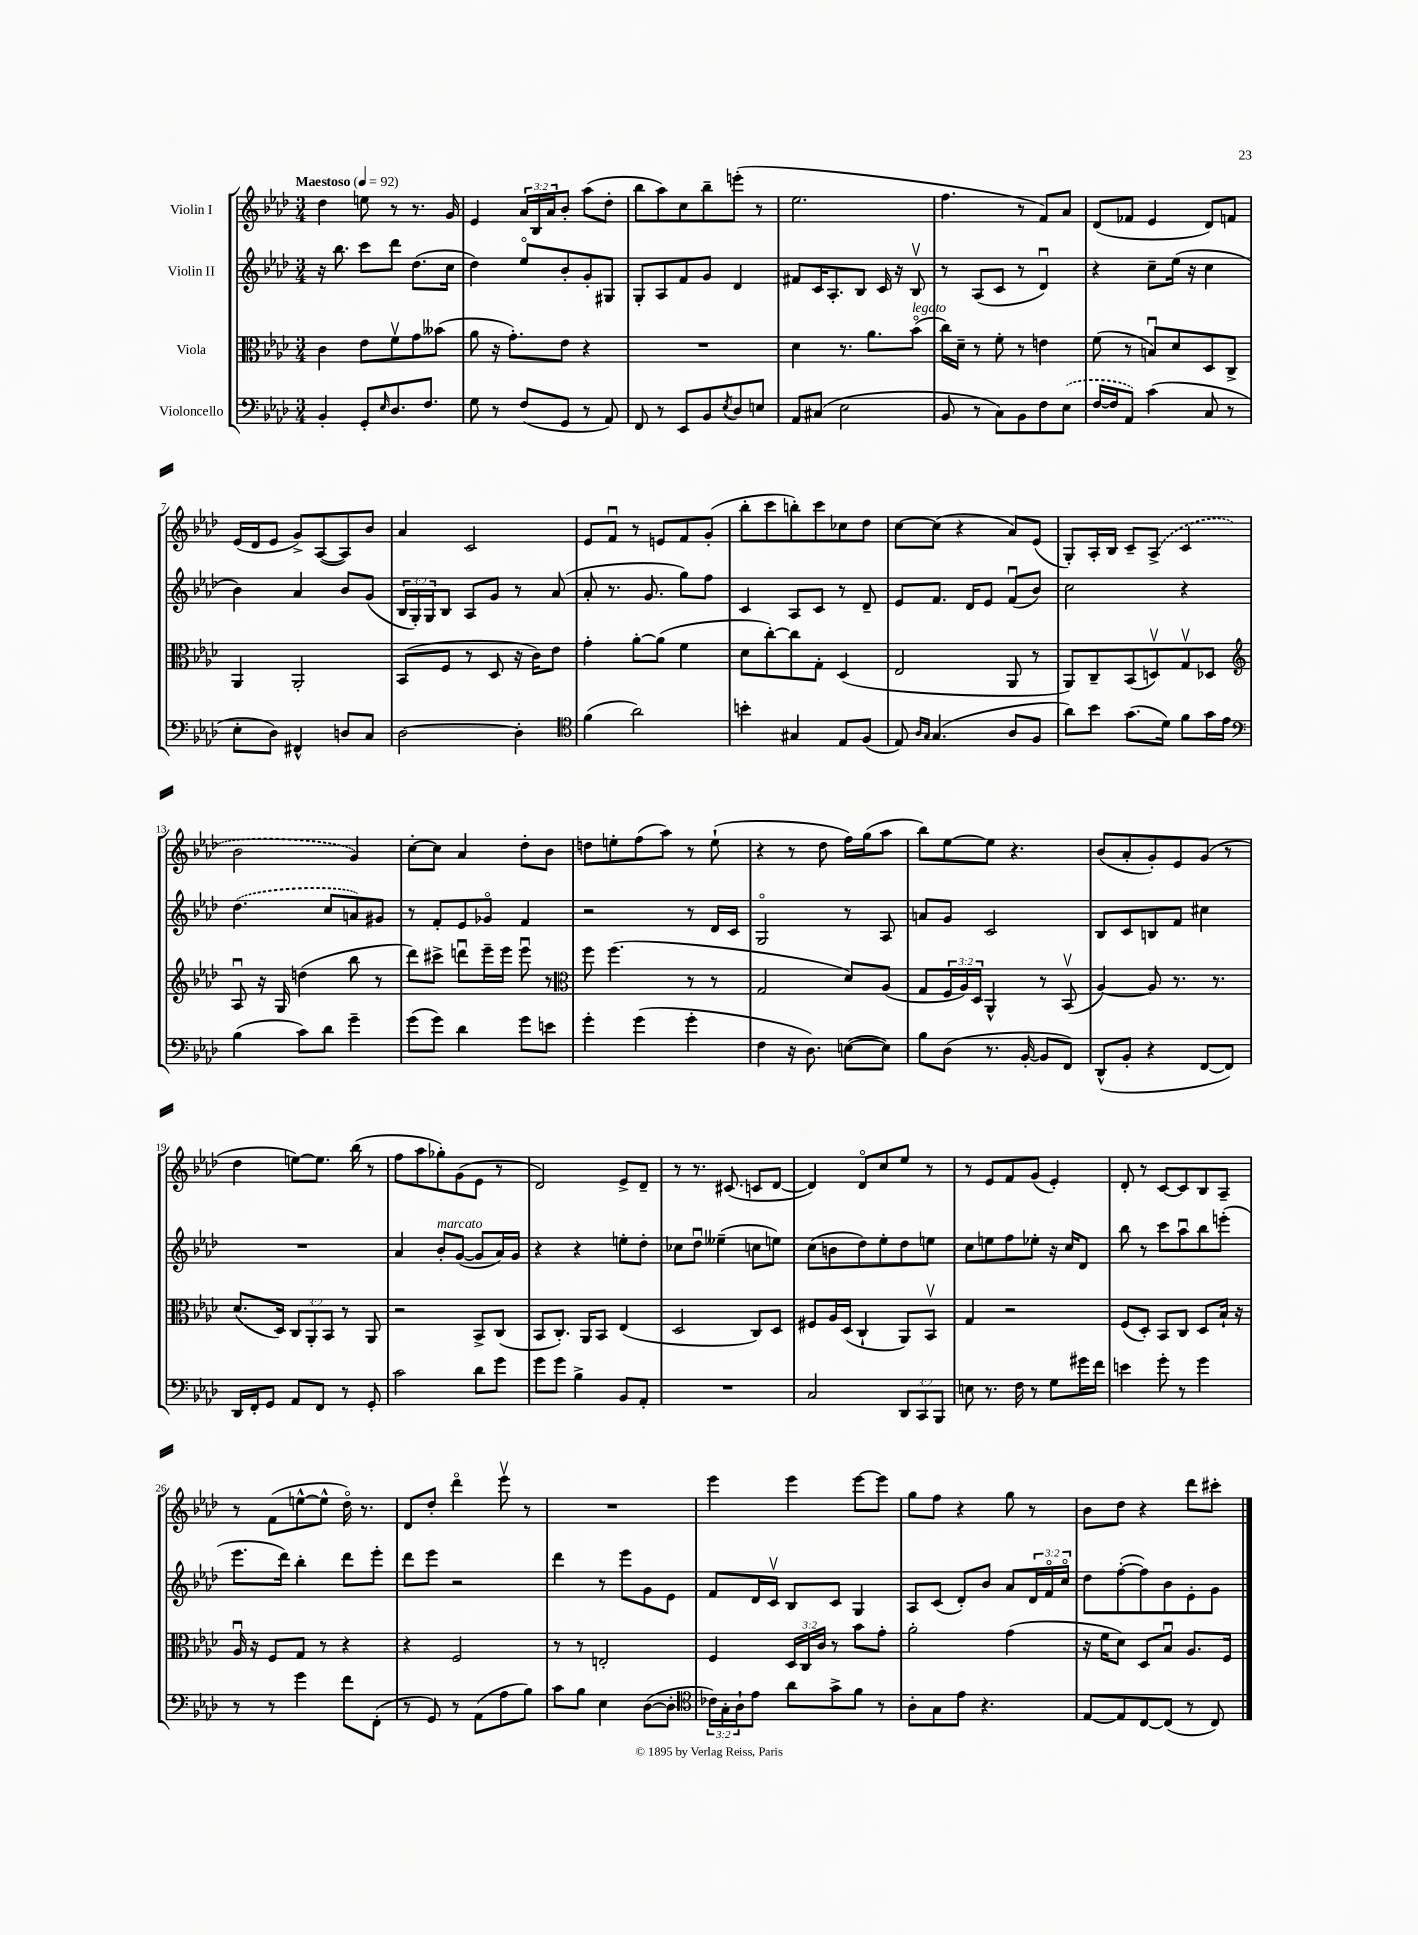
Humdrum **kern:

**kern	**kern	**kern	**kern
*staff4	*staff3	*staff2	*staff1
*clefF4	*clefC3	*clefG2	*clefG2
*k[b-e-a-d-]	*k[b-e-a-d-]	*k[b-e-a-d-]	*k[b-e-a-d-]
*M3/4	*M3/4	*M3/4	*M3/4
*MM92	*MM92	*MM92	*MM92
4BB-'/	4c\	16r	4dd-\
.	.	8.bb-\	.
8GG'/L	8e-\L	8ccc\L	8ee\
16qqE-/	.	.	.
8.D-/	8fv\	8ddd-\J	8r
.	8g\	(8.dd-\L	8.r
8.F/J	.	.	.
.	(8b--\J	.	.
.	.	16cc\Jk	16g/
=	=	=	=
8G\	8a-\	4dd-\)	4e-/
8r	16r	.	.
.	8.g'\L)	.	.
(8F/L	.	8ee-o/L	24a-/LL
.	.	.	24B-/
.	.	.	24a-/J
8GG/J	8e-\J	8b-'/	8b-'/J
8r	4r	8g'/	(8aa-\L
8AA-/)	.	8G#/J	8dd-'\J
=	=	=	=
8FF/	2.r	8G'/L	8bb-\L
8r	.	8A-/	8aa-\)
8EE-/L	.	8f/	8cc\
8BB-/	.	8g/J	8bb-~\
8qE-/	.	.	.
8D-/	.	4d-/	(8eee'\J
8E/J	.	.	8r
=	=	=	=
8AA-/L	4d-\	8f#/L	2.ee-\
(8C#/J	.	16c/K	.
.	.	8.A-'/	.
2E-\	8.r	.	.
.	.	8B-/J	.
.	8.a-\L	.	.
.	.	16c/	.
.	.	16r	.
.	(8b-o\J	8B-v/	.
=	=	=	=
8BB-/	16cc\LL)	8r	4.ff\
.	16d-~\JJ	.	.
8r	8r	(8A-/L	.
8C\L)	8f'\	8c/J	.
8BB-\	8r	8r	8r
8F\	4e\	4d-u/)	8f/L)
(8E-\J	.	.	8a-/J
=	=	=	=
[16F/LL	(8f\	4r	(8d-/L
16F/]J	.	.	.
8AA-/J)	8r	.	8f-/J
(4c\	8Bu/L)	8cc~\L	4e-/
.	8d-/	(16ee-\Jk	.
.	.	16r	.
8C/	8D-/	4cc\	8d-/L)
8r	8C^/J	.	8f/J
=	=	=	=
8E-'\L	4AA-/	4b-\)	(16e-/LL
.	.	.	16d-/J
8D-\J)	.	.	8e-/J
4FF#^^/	2AA-'/	4a-/	8g^/L)
.	.	.	([8A-/
8D/L	.	8b-/L	8A-/])
8C/J	.	(8g/J	8b-/J
=	=	=	=
[2D-\	(8BB-/L	24B-/LL	4a-/
.	.	24G'/)	.
.	.	24G/J	.
.	8F/J	8B-/J	.
.	8r	8A-/L	2c/
.	8D-/	8g/J	.
4D-'\]	16r	8r	.
.	16c\LK)	.	.
.	8e-\J	(8a-/	.
=	=	=	=
*clefC4	*	*	*
(4f\	4g'\	8a-'/	8e-/L
.	.	8.r	8fu/J
2a-\)	[8a-'\L	.	8r
.	.	8.g/	.
.	(8a-\]J	.	8e/L
.	4f\	8gg\L)	8f/
.	.	8ff\J	(8g'/J
=	=	=	=
4b'\	8d-\L	4c/	8bb-'\L
.	[8cc'\)	.	8ccc\
4G#/	8cc\]	8A-/L	8bb'\)
.	8G'\J	8c/J	8ccc\
8E-/L	(4D-/	8r	8cc-\
(8F/J	.	8d-~/	8dd-\J
=	=	=	=
8E-/)	2E-/	8e-/L	[8cc\L
16qqA-/LL	.	.	.
16qqG/JJ	.	.	.
(4.G/	.	8.f/J	(8cc\]J
.	.	.	4r
.	.	16d-/LK	.
.	.	8e-/J	.
8A-/L	8AA-/	(8fu/L	8a-/L)
8F/J	8r	8b-/J)	(8e-/J
=	=	=	=
8a-\L)	8AA-/L)	2cc\	8G'/L)
8b-\J	8C~/	.	16A-'/L
.	.	.	16B-/JJ
(8.g\L	(8BB-/	.	8c~/L
.	8Dv/)	.	(8A-^/J
16d-\Jk)	.	.	.
8f\L	8Gv/	4r	4c/
16g\L	8D-/J	.	.
16e-\JJ	.	.	.
=	=	=	=
*clefF4	*clefG2	*	*
(4B-\	8A-u/	(4.dd-\	2b-\
.	16r	.	.
.	16G/	.	.
8c\L)	(4dd\	.	.
8d-\J	.	8cc/L	.
4g~\	8bb-\	8a/)	4g/)
.	8r	8g#/J	.
=	=	=	=
(8g\L	8ddd-\L)	8r	[8cc'\L
8g\J)	8ccc#^\J	8f'/L	8cc\]J
4d-\	8dddu\L	8e-/	4a-/
.	16eee-~\L	8g-o/J	.
.	16eee-\JJ	.	.
8g\L	8eee-u\	4f/	8dd-'\L
8e\J	8r	.	8b-\J
=	=	=	=
*	*clefC3	*	*
4g'\	8ff\	2r	8dd\L
.	(4.ff\	.	8ee'\
(4g\	.	.	(8ff\
.	.	.	8aa-\J)
4g'\	8r	8r	8r
.	8r	16d-/LL	(8ee`\
.	.	16c/JJ	.
=	=	=	=
4F\	2G/	2Go/	4r
16r	.	.	8r
8.D-\)	.	.	.
.	.	.	8dd-\
([8E\L	8d-/L)	8r	16ff\LL)
.	.	.	(16gg\J
8E\]J)	(8A-/J	8A-/	8aa-\J
=	=	=	=
8B-\L	8G/L	8a/L	8bb-\L)
(8D-\J	24F/L	8g/J	[8ee-\
.	24A-/)	.	.
.	24D-/JJ	.	.
8.r	4AA-^^/	2c/	8ee-\]J
.	.	.	4.r
[16BB-'/	.	.	.
8BB-/]L	8r	.	.
8FF/J)	(8BB-v/	.	.
=	=	=	=
(8DD-^^/L	[4A-/)	8B-/L	(8b-/L
8BB-'/J	.	8c/	8a-'/
4r	8A-/]	8B/	8g'/)
.	8.r	8f/J	8e-/
[8FF/L	.	4cc#\	(8g/J
.	8.r	.	.
8FF/]J)	.	.	8r
=	=	=	=
16DD-/LL	(8.d-/L	2.r	4dd-\
16FF'/J	.	.	.
8GG/J	.	.	.
.	16D-/Jk)	.	.
8AA-/L	12C/L	.	[8ee\L)
.	12AA-'/	.	.
8FF/J	.	.	8.ee\]J
.	12BB-/J	.	.
8r	8r	.	.
.	.	.	(16bb-\
8GG'/	8AA-/	.	8r
=	=	=	=
2c\	2r	4a-/	8ff\L
.	.	.	8aa-\
.	.	8b-'/L	8gg-'\)
.	.	([8g/J	(8g\
8d-\L	8BB-^/L	8g/]L	8e-\J
8g\J	(8C/J	16a-/L)	8r
.	.	16g/JJ	.
=	=	=	=
8g\L	8BB-/L	4r	2d-/)
8g\J	8.C'/J)	.	.
4B-^\	.	4r	.
.	16AA-/LK	.	.
.	8BB-/J	.	.
8BB-/L	(4E-/	8ee'\L	8e-^/L
8AA-'/J	.	8dd-'\J	8d-~/J
=	=	=	=
2.r	2D-/	8cc-\L	8r
.	.	8dd-u\J	8.r
.	.	(4ee--~\	.
.	.	.	(8.c#/
.	8C/L)	8cc\L	8c/L
.	8D-/J	8ee\J)	[8d-/J
=	=	=	=
2C/	8F#/L	(8cc\L	4d-/])
.	16A-/L	8b\	.
.	(16D-/JJ	.	.
.	4C`/	8dd-\)	8d-o/L
.	.	8ee-'\	8cc/
12DD-/L	8AA-/L)	8dd-\	8ee-/J
12CC/	.	.	.
.	8BB-v/J	8ee\J	8r
12BBB-/J	.	.	.
=	=	=	=
8E\	4G/	8cc\L	8r
8.r	.	8ee\	8e-/L
.	2r	8ff\	8f/
16F\	.	.	.
8r	.	8ee-'\J	(8g/J
8G\L	.	16r	4e-'/)
.	.	16cc/LK	.
16g#\L	.	8d-/J	.
16f\JJ	.	.	.
=	=	=	=
4e\	(8F/L	8bb-\	8d-'/
.	8D-'/J)	8r	8r
8g'\	8BB-/L	8ccc\L	[8c/L
8r	8C/J	8aa-u\	8c/]
4g\	8D-/L	8bb-\	8B-/
.	16B-`/Jk	(8eee'\J	8A-~/J
.	16r	.	.
=	=	=	=
8r	16A-u/	8.eee-\L	8r
.	16r	.	.
8r	8F/L	.	(8f\L
.	.	16ddd-\Jk)	.
4g\	8G/J	4bb-'\	[8ee^^\
.	8r	.	8ee^^\]J
8f\L	4r	8ddd-\L	16dd-o\)
.	.	.	8.r
(8FF'\J	.	8eee-'\J	.
=	=	=	=
8r	4r	8ddd-\L	8d-/L
8GG/)	.	8eee-\J	8dd-'/J
8r	2F/	2r	4ddd-o\
(8AA-\L	.	.	.
8A-\	.	.	8eee-v\
8B-\J)	.	.	8r
=	=	=	=
8c\L	8r	4ddd-\	2.r
8B-\J	8r	.	.
4E-\	2E'/	8r	.
.	.	8eee-\L	.
([8D-\L	.	8g\	.
8D-'\]J	.	8e-\J	.
=	=	=	=
*clefC4	*	*	*
24c-\LL)	4F/	8f/L	4eee-\
24G'\	.	.	.
24A-`\J	.	.	.
8e-\J	.	16d-/L	.
.	.	16cv/JJ	.
8a-\L	24D-/LL	8B-/L	4eee-\
.	24C/	.	.
.	24c/JJ	.	.
8g^\	8r	8c/J	.
8f\J	8b-\L	4G/	[8eee-\L
8r	8g'\J	.	8eee-\]J
=	=	=	=
8A-'\L	2a-'\	8A-/L	8gg\L
8G\	.	(8c/J	8ff\J
8e-\J	.	8d-'/L)	4r
4.r	.	8b-/J	.
.	(4g\	8a-/L	8gg\
.	.	24d-/L	8r
.	.	24fo/	.
.	.	24cco/JJ	.
=	=	=	=
[8E-/L	16r	8dd-\L	8b-\L
.	16f\LK	.	.
8E-/]	8d-\J)	([8ff'\	8dd-\J
[8C/	8D-/L	8ff\])	4r
(8C/]J	8B-u/J	8b-\	.
8r	8.A-/L	8e-'\	8ddd-\L
8C/)	.	8g\J	8ccc#'\J
.	16F/Jk	.	.
==	==	==	==
*-	*-	*-	*-
